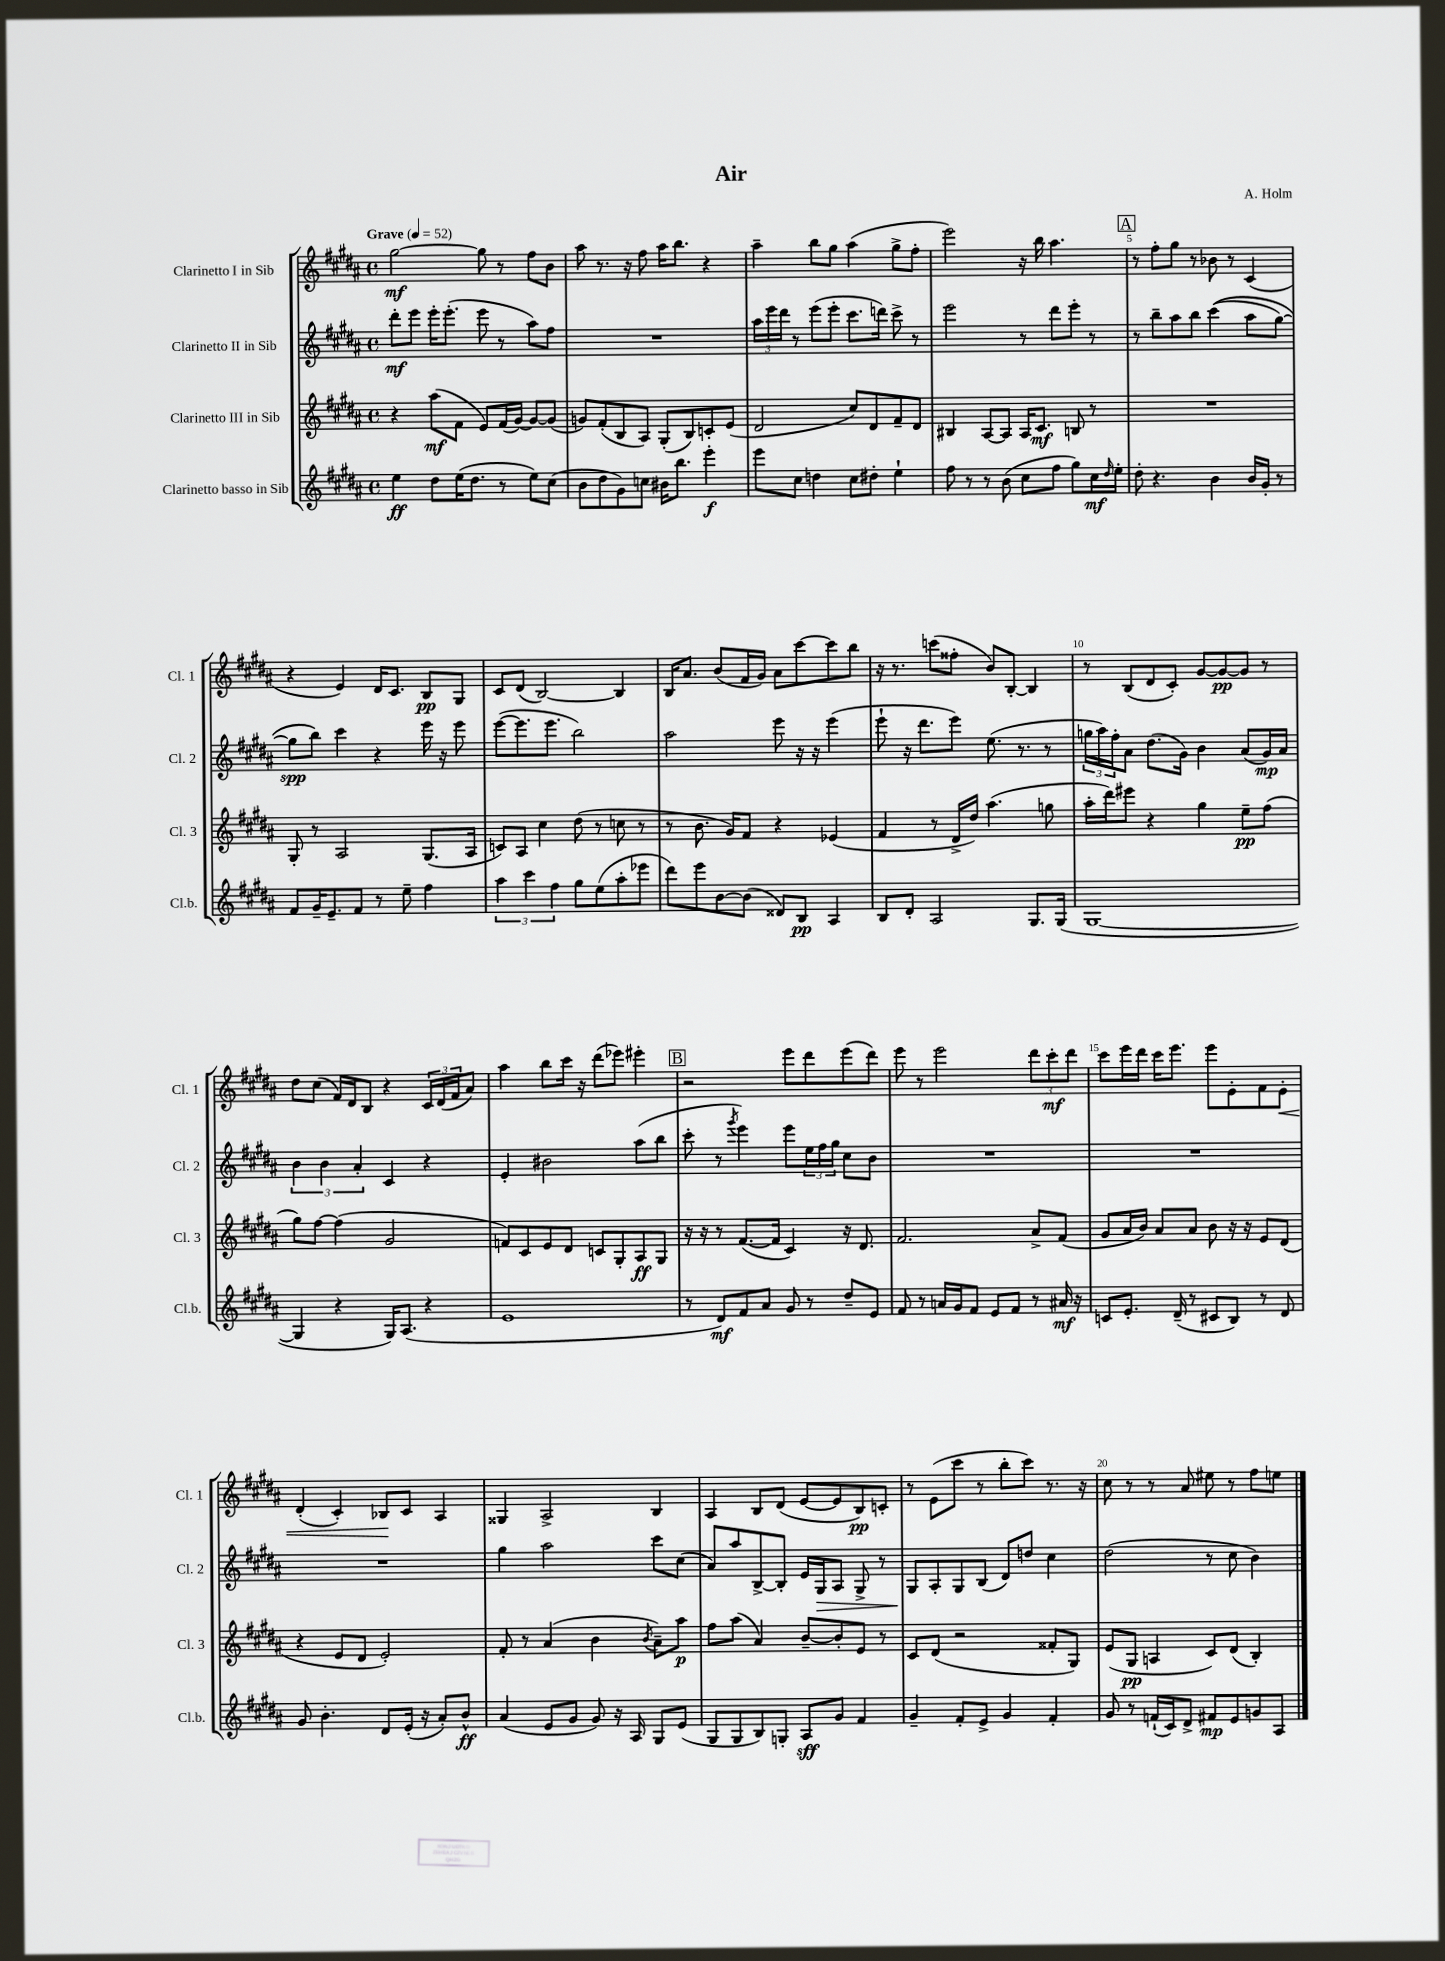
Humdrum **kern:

**kern	**kern	**kern	**kern
*staff4	*staff3	*staff2	*staff1
*clefG2	*clefG2	*clefG2	*clefG2
*k[f#c#g#d#a#]	*k[f#c#g#d#a#]	*k[f#c#g#d#a#]	*k[f#c#g#d#a#]
*M4/4	*M4/4	*M4/4	*M4/4
*met(c)	*met(c)	*met(c)	*met(c)
*MM52	*MM52	*MM52	*MM52
4ee	4r	8ddd#'	[2gg#
.	.	8eee	.
8dd#	(8aa#	16eee'	.
.	.	(8.eee'	.
(16ee	8f#	.	.
8.dd#	.	.	.
.	8e)	8eee	8gg#]
8r	(16f#	8r	8r
.	[16g#)	.	.
8ee)	8g#_	8aa#)	8ff#
(8cc#	(8g#]	8ff#	8b
=	=	=	=
8b	8g)	1r	8aa#
8dd#	(8f#'	.	8.r
8g#)	8B	.	.
.	.	.	16r
8cc	8A#)	.	8ff#
16b#	(8G#'	.	16aa#
8.bb	.	.	8.bb
.	8B)	.	.
4eee'	8c'	.	4r
.	(8e	.	.
=	=	=	=
8eee	2d#	24aa#	4aa#~
.	.	24eee	.
.	.	24ddd#	.
8cc#	.	8r	.
4dd	.	(8eee	8bb
.	.	8eee'	8gg#
8cc#	8cc#)	8.ccc#	(4aa#
8dd#'	8d#	.	.
.	.	16ddd)	.
4ee`	8f#~	8ccc#^	8gg#^
.	8d#	8r	8ff#'
=	=	=	=
8ff#	4B#	2eee	2eee)
8r	.	.	.
8r	[8A#	.	.
(8b	8A#]	.	.
8cc#	16A#	8r	16r
.	8.c#	.	16bb
8ff#	.	8ddd#	4.aa#
8gg#)	8B	8eee'	.
16cc#	8r	8r	.
16qqdd#	.	.	.
16ee'	.	.	.
=	=	=	=
8dd#'	1r	8r	8r
4.r	.	8bb~	8ff#'
.	.	8aa#	8gg#
.	.	8bb	8r
4b	.	&((4ccc#	8b-
.	.	.	8r
16b	.	8aa#	(4c#
16g#'	.	.	.
8r	.	[8gg#)	.
=	=	=	=
8f#	8G#'	8gg#]	4r
16g#~	8r	8bb&)	.
8.e~	.	.	.
.	2A#	4ccc#	4e)
8f#	.	.	.
8r	.	4r	16d#
.	.	.	8.c#
8ee~	.	.	.
4ff#	(8.G#	16eee	8B
.	.	16r	.
.	.	8eee	8G#
.	16A#	.	.
=	=	=	=
6aa#	8c)	([8eee	8c#
.	8A#	8.eee]	(8d#
6ccc#	.	.	.
.	4cc#	.	[2B)
.	.	8.eee	.
6ff#	.	.	.
8gg#	(8dd#	2bb)	.
(8ee	8r	.	.
8aa#'	8cc	.	4B]
8eee-	8r	.	.
=	=	=	=
8ddd#)	8r	2aa#	16B
.	.	.	8.a#
8eee	8.b	.	.
[8b	.	.	(8b
.	16g#)	.	.
(8b]	8f#	.	16f#
.	.	.	16g#)
8d##)	4r	8eee	8a#
8B	.	16r	[8ccc#
.	.	16r	.
4A#	(4e-	(4eee	8ccc#]
.	.	.	8bb
=	=	=	=
8B	4f#	8eee`	16r
.	.	.	8.r
8d#'	.	16r	.
.	.	8.ddd#	.
2A#	8r	.	(8ccc
.	16d#^	8eee)	8ff##'
.	16dd#)	.	.
.	(4.aa#	(8.ee	8b)
.	.	.	[8B'
.	.	8.r	.
8.G#	.	.	4B]
.	8gg	8r	.
(16G#	.	.	.
=	=	=	=
[1G#	16aa#'	24gg	8r
.	.	24aa#)	.
.	16ddd#)	.	.
.	.	24ff#'	.
.	8eee#	8a#	(8B
.	4r	(8.dd#	8d#
.	.	.	8c#')
.	.	16g#)	.
.	4gg#	4b	[8g#
.	.	.	8g#_
.	8ee~	(8a#	8g#]
.	(8ff#	16g#)	8r
.	.	16a#	.
=	=	=	=
4G#]	8gg#)	6b	8dd#
.	[8ff#	.	(8cc#
.	.	6b	.
4r	(4ff#]	.	16f#)
.	.	.	16d#
.	.	6a#'	.
.	.	.	8B
16G#)	2g#	4c#	4r
(8.A#	.	.	.
4r	.	4r	24c#
.	.	.	(24d#
.	.	.	24f#
.	.	.	8a#)
=	=	=	=
1e	8f)	4e'	4aa#
.	8c#	.	.
.	8e	2b#	8bb
.	8d#	.	16ccc#
.	.	.	16r
.	8c	.	(8ddd#
.	8G#'	.	8eee-)
.	8A#	(8aa#	4eee#'
.	8G#	8bb	.
=	=	=	=
8r	16r	8ccc#'	2r
.	16r	.	.
8d#)	8r	8r	.
.	.	8qggg#	.
8f#	([8.f#	4eee)	.
8a#	.	.	.
.	16f#]	.	.
8g#	4c#)	8eee	8eee
8r	.	24ee	8ddd#
.	.	24ff#	.
.	.	24gg#	.
8dd#~	16r	8cc#	(8eee
.	8.d#	.	.
8e	.	8b	8ddd#)
=	=	=	=
8f#	2.f#	1r	8eee
8r	.	.	8r
16a	.	.	2eee
16g#	.	.	.
8f#	.	.	.
8e	.	.	.
8f#	.	.	.
8r	8a#^	.	12ddd#
.	.	.	12ccc#'
16a#	(8f#	.	.
.	.	.	12ddd#
16r	.	.	.
=	=	=	=
8c	8g#	1r	8ccc#
8.e'	16a#	.	16eee
.	16b)	.	16ddd#
.	8a#	.	16ccc#
(16d#~	.	.	8.eee
8r	8a#	.	.
8c#	8b	.	8eee
8B)	16r	.	8e'
.	16r	.	.
8r	8e	.	8f#
8d#	(8d#	.	8e'
=	=	=	=
8g#	4r	1r	(4d#'
4.b'	.	.	.
.	8e	.	4c#')
.	8d#	.	.
8d#	2e')	.	8B-
(16e'	.	.	8c#
16r	.	.	.
8a#')	.	.	4A#
8b^^	.	.	.
=	=	=	=
(4a#	8f#'	4gg#	4G##
.	8r	.	.
8e	(4a#	2aa#	2A#^
8g#	.	.	.
8g#)	4b	.	.
16r	.	.	.
16A#	.	.	.
.	8qb	.	.
8G#	8a#~)	8ccc#	4B
(8e	8aa#	(8cc#	.
=	=	=	=
8G#	8ff#	8a#)	4A#
8G#	(8aa#	8aa#	.
8B)	4a#)	[8B^	8B
8G'	.	8B']	(8d#
8A#	[8b~	16e	[8e
.	.	16G#	.
8g#	8b']	8A#	8e]
4f#	8e	8G#^	8B)
.	8r	8r	8c'
=	=	=	=
4g#~	8c#	8G#	8r
.	(8d#	8A#'	(8e
8f#'	2r	8G#	8ccc#
8e^	.	(8B	8r
4g#	.	8d#)	8bb'
.	.	8dd	8ccc#)
4f#'	8f##'	4cc#	8.r
.	8G#)	.	.
.	.	.	16r
=	=	=	=
8g#	(8e	(2dd#	8cc#
8r	8G#	.	8r
(16f`	4A	.	8r
16c#)	.	.	.
8d#^	.	.	8a#
8f#	8c#)	8r	8ee#
8e	(8d#	8cc#	8r
8g	4B')	4b)	8ff#
8A#	.	.	8ee
==	==	==	==
*-	*-	*-	*-
